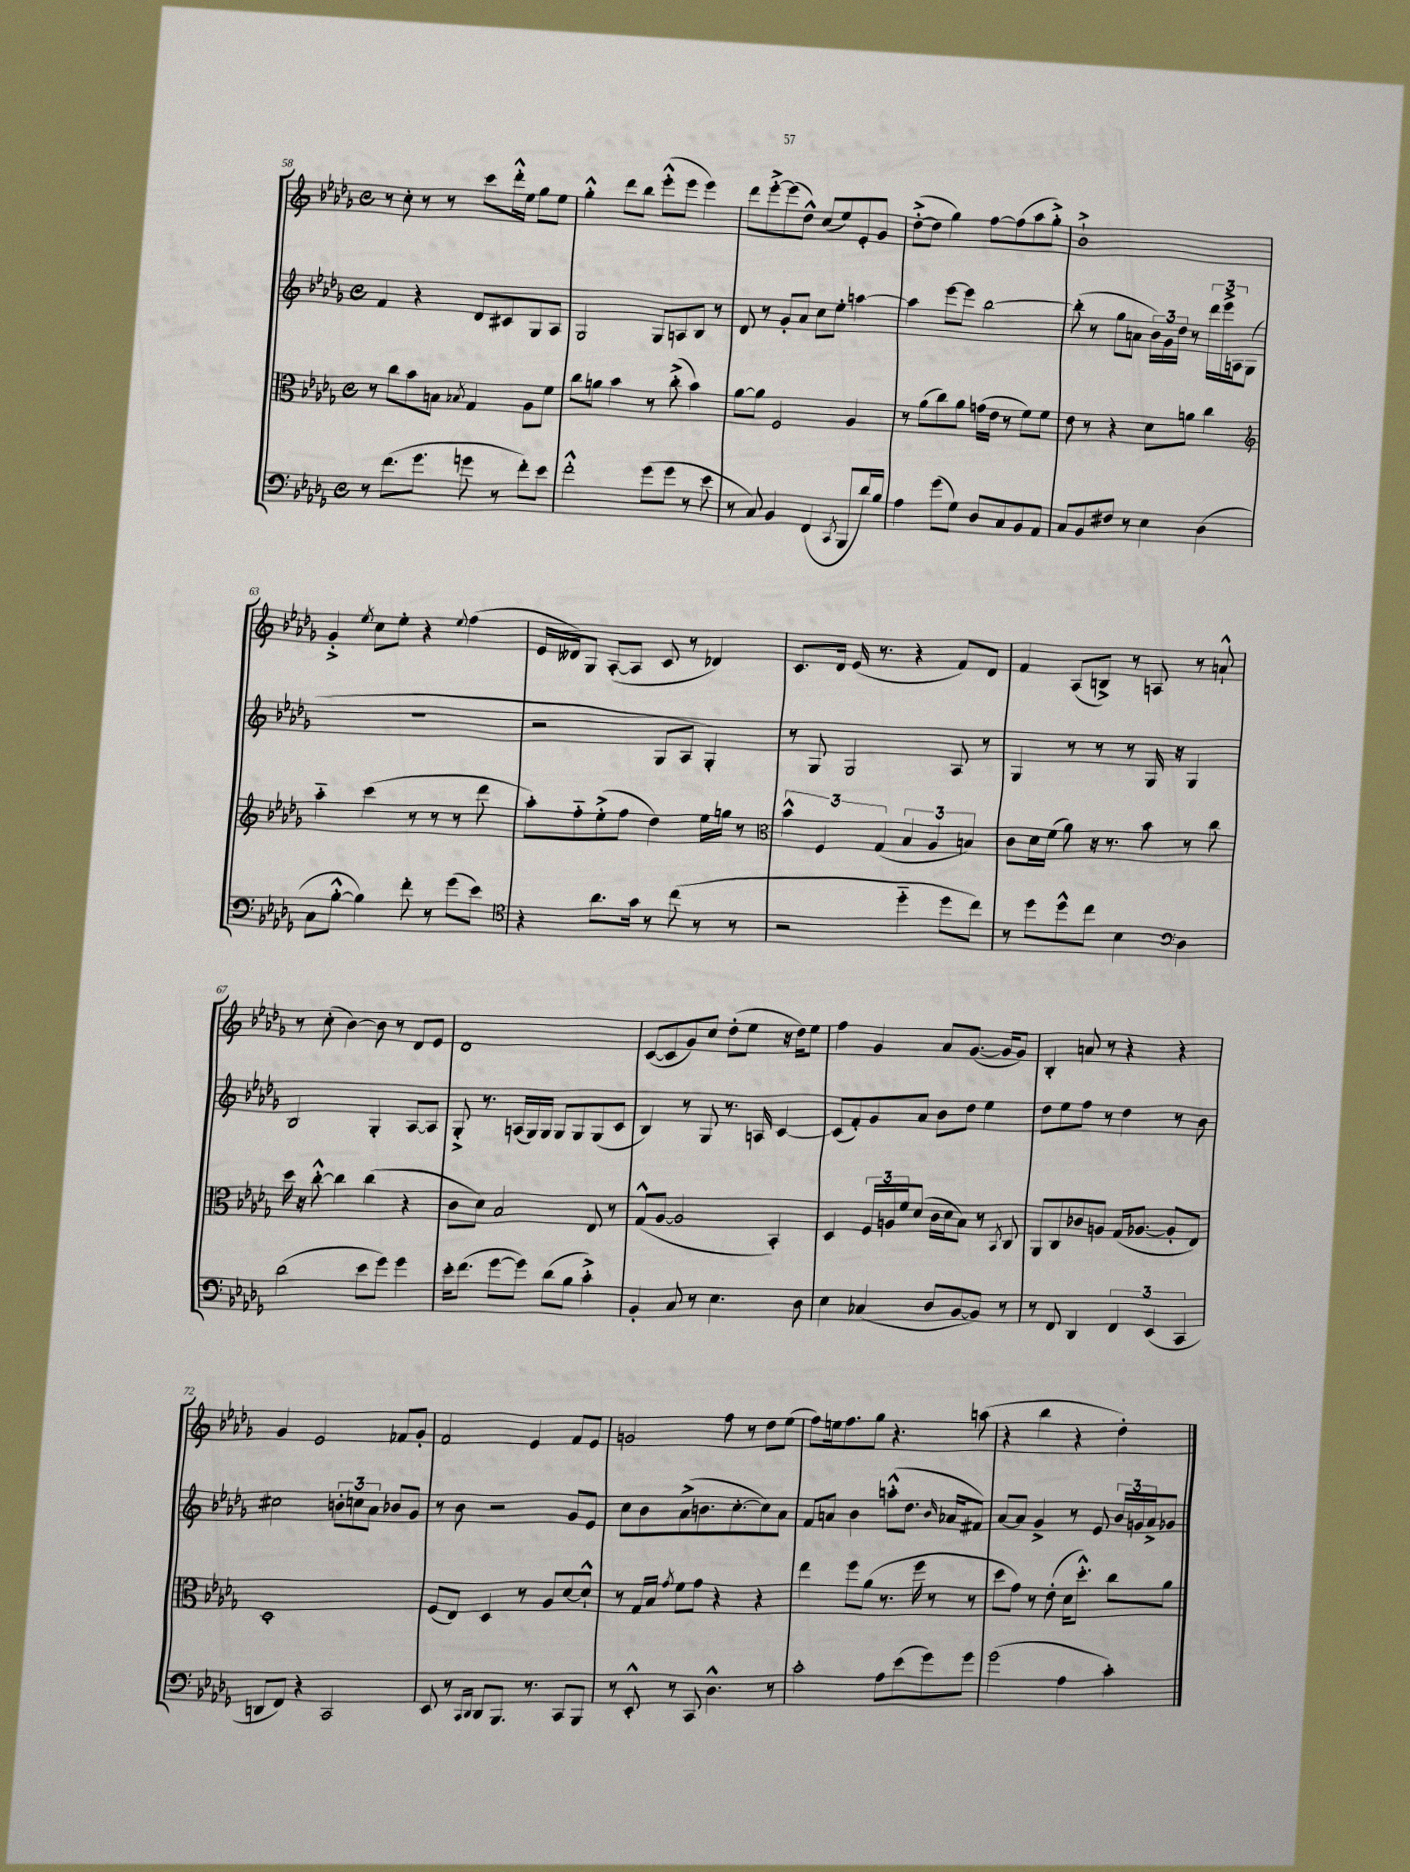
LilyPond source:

<<
\new StaffGroup <<
\new Staff = "s0" {
    \clef treble \key des \major \defaultTimeSignature \time 4/4
    r8 c''8-. r8 r8 c'''8 des'''16-.-^ ees''16 ges''8 ees''8 |
    ges''4-.-^ des'''8 bes''8 ees'''8-.-^( ees'''8 ees'''4) |
    des'''8 ees'''8~-.-> ees'''8( des''8-^) c''8( ees''8) ees'8-. ges'8 |
    des''8~-.->( des''8 ges''4) f''8~ f''8( aes''8 ges''8-.->) |
    bes'1-!-> |
    ges'4-.-> \acciaccatura { ees''8 } c''8 ees''8-. r4 \appoggiatura { ees''8 } f''4( |
    ees'16 deses'16) ges8 aes8~-.( aes8 c'8 r8 des'4) |
    c'8. des'16 ees'16( r8. r4 f'8) des'8 |
    f'4 aes8( b8->) r8 a8 r8 a'8-!-^ |
    r8 c''8-.( bes'4~) bes'8 r8 des'8 ees'8 |
    des'1 |
    c'8~( c'8 ges'8) c''8 des''8-.( ees''8 r16 des''16) ees''8 |
    f''4 ges'4 aes'8 ges'8.~( ges'16 ges'8) |
    bes4-. a'8 r8 r4 r4 |
    ges'4 ees'2 fes'8 ges'8-. |
    f'2 ees'4 f'8 ees'8 |
    g'2 f''8 r8 des''8 ees''8( |
    f''8) e''16 f''8. ges''8 r4. a''8( |
    r4 bes''4 r4 des''4-.) \bar "|." |
}
\new Staff = "s1" {
    \clef treble \key des \major \defaultTimeSignature \time 4/4
    f'4 r4 des'8 cis'8 ges8 aes8 |
    ges2 ges8 a8 bes8 r8 |
    des'8 r8 ges'8-. aes'8 c''8 ees''8-. a''4~ |
    a''4 ees'''8~ ees'''8 bes''2~ |
    bes''8-.( r8 ges''8 a'8 \tuplet 3/2 { bes'16) ges'16 des''16 } r8 \tuplet 3/2 { des'''16 ees'''16-> a16 } ges8( |
    R1 |
    r2 ges8 aes8 ges4-.) |
    r8 ges8 ges2 aes8 r8 |
    ges4 r8 r8 r8 ges16 r16 ges4 |
    bes2 ges4-. aes8~ aes8 |
    ges8-.-> r8. a16( ges16) ges16 ges8 ges8 ges8( c'8 |
    bes4) r8 ges8 r8. a16 c'4~ |
    c'8( f'8-.) ges'8 aes'8 bes'8 des''8 ees''4 |
    des''8 ees''8 f''8 r8 des''4 r8 bes'8 |
    cis''2 \tuplet 3/2 { b'8-. c''8 aes'8 } bes'8 ges'8 |
    r8 bes'8 r2 ges'8 ees'8 |
    c''8 bes'8 aes'8->( b'8. c''8.~-. c''8) aes'8 |
    f'8 a'8 bes'4 a''8-.-^( des''8. \grace { bes'16 } aes'16 fis'8) |
    aes'8~ aes'8 ges'4-> r8 ees'8 \tuplet 3/2 { bes'16 g'16 aes'16-> } ges'8 \bar "|." |
}
\new Staff = "s2" {
    \clef alto \key des \major \defaultTimeSignature \time 4/4
    r8 c''8 bes'8 b8 \acciaccatura { bes8 } ges4 aes8 f'8 |
    c''8 a'8 bes'4 r8 c''8-.->( bes'4) |
    aes'8~ aes'8 f2 aes4 |
    r8 aes'8( c''8) aes'8 g'16( ees'16 r8 f'8) f'8 |
    ees'8 r8 r4 des'8 a'8 c''4 |
    \clef treble aes''4-_ c'''4( r8 r8 r8 des'''8 |
    aes''8-.) f''8-_ ees''8-.->( f''8 des''4) ees''16 g''16 r8 |
    \clef alto \tuplet 3/2 { bes'4-^ f4 ges4( } \tuplet 3/2 { bes4 aes4 b4) } |
    c'8 des'16 f'16( aes'8) r16 r8. bes'8 r8 c''8 |
    des''16 r16 c''8~-.-^ c''4 c''4( r4 |
    c'8 des'8) bes2 ees8 r8 |
    ges8-^( aes8~ aes2 bes,4-.) |
    des4 \tuplet 3/2 { f16 a16 f'16 } des'8( c'16 des'16 bes8) r8 \acciaccatura { bes,8 } c8 |
    aes,8 c8 ces'8 a8 ges16( aes8.~ aes8-. ees8) |
    des1-. |
    f8( ees8) des4 r8 aes8 des'8~ des'8-!-^ |
    r8 ges16 bes16 \acciaccatura { ges'8 } f'8 ges'8 r4 r4 |
    ees''4 f''8 aes'8( r8. f''16 r8 r8 |
    des''8 ges'8) r8 ees'8-.( des'16 des''8.-.-^) c''8 aes'8 \bar "|." |
}
\new Staff = "s3" {
    \clef bass \key des \major \defaultTimeSignature \time 4/4
    r8 f'8.( ges'8. g'8 r8 f'8-.) ees'8 |
    f'2-.-^ ges'8( ges'8 r8 ees'8 |
    r8 c8) bes,4 f,4( \acciaccatura { c,8 } bes,,8 des'16) bes16 |
    aes4 ges'8( ges8) des8 c8 bes,8 aes,8 |
    c8 bes,8 fis8 r8 ees4 des4( |
    c8 bes8~-.-^ bes4) f'8-. r8 ges'8( ees'8) |
    \clef tenor r4 aes'8. ges'16 r8 c''8( r8 r8 |
    r2 des''4-_ des''8 c''8) |
    r8 des''8 des''8-^ c''8 bes4 \clef bass des4 |
    des'2( ees'8 ges'8) ges'4 |
    ees'16-. f'8.( ges'8~ ges'8) des'8( bes8 c'4-.->) |
    bes,4-. c8 r8 ees4. des8 |
    ees4 ces4( des8 bes,8~ bes,8) r8 |
    r8 f,8 des,4 \tuplet 3/2 { f,4 ees,4( c,4 } |
    d,8 f,8) r4 c,2 |
    ees,8 r8 \grace { c,16 des,16 } des,8 bes,,8. r8. c,8 bes,,8 |
    r8 ees,8-.-^ r8 c,8 des4.-^ r8 |
    c'2-. aes8 ees'8( ges'8) ges'8 |
    ges'2( aes4 c'4-.) \bar "|." |
}
>>
>>
\layout { \context { \Score currentBarNumber = #58 } }
